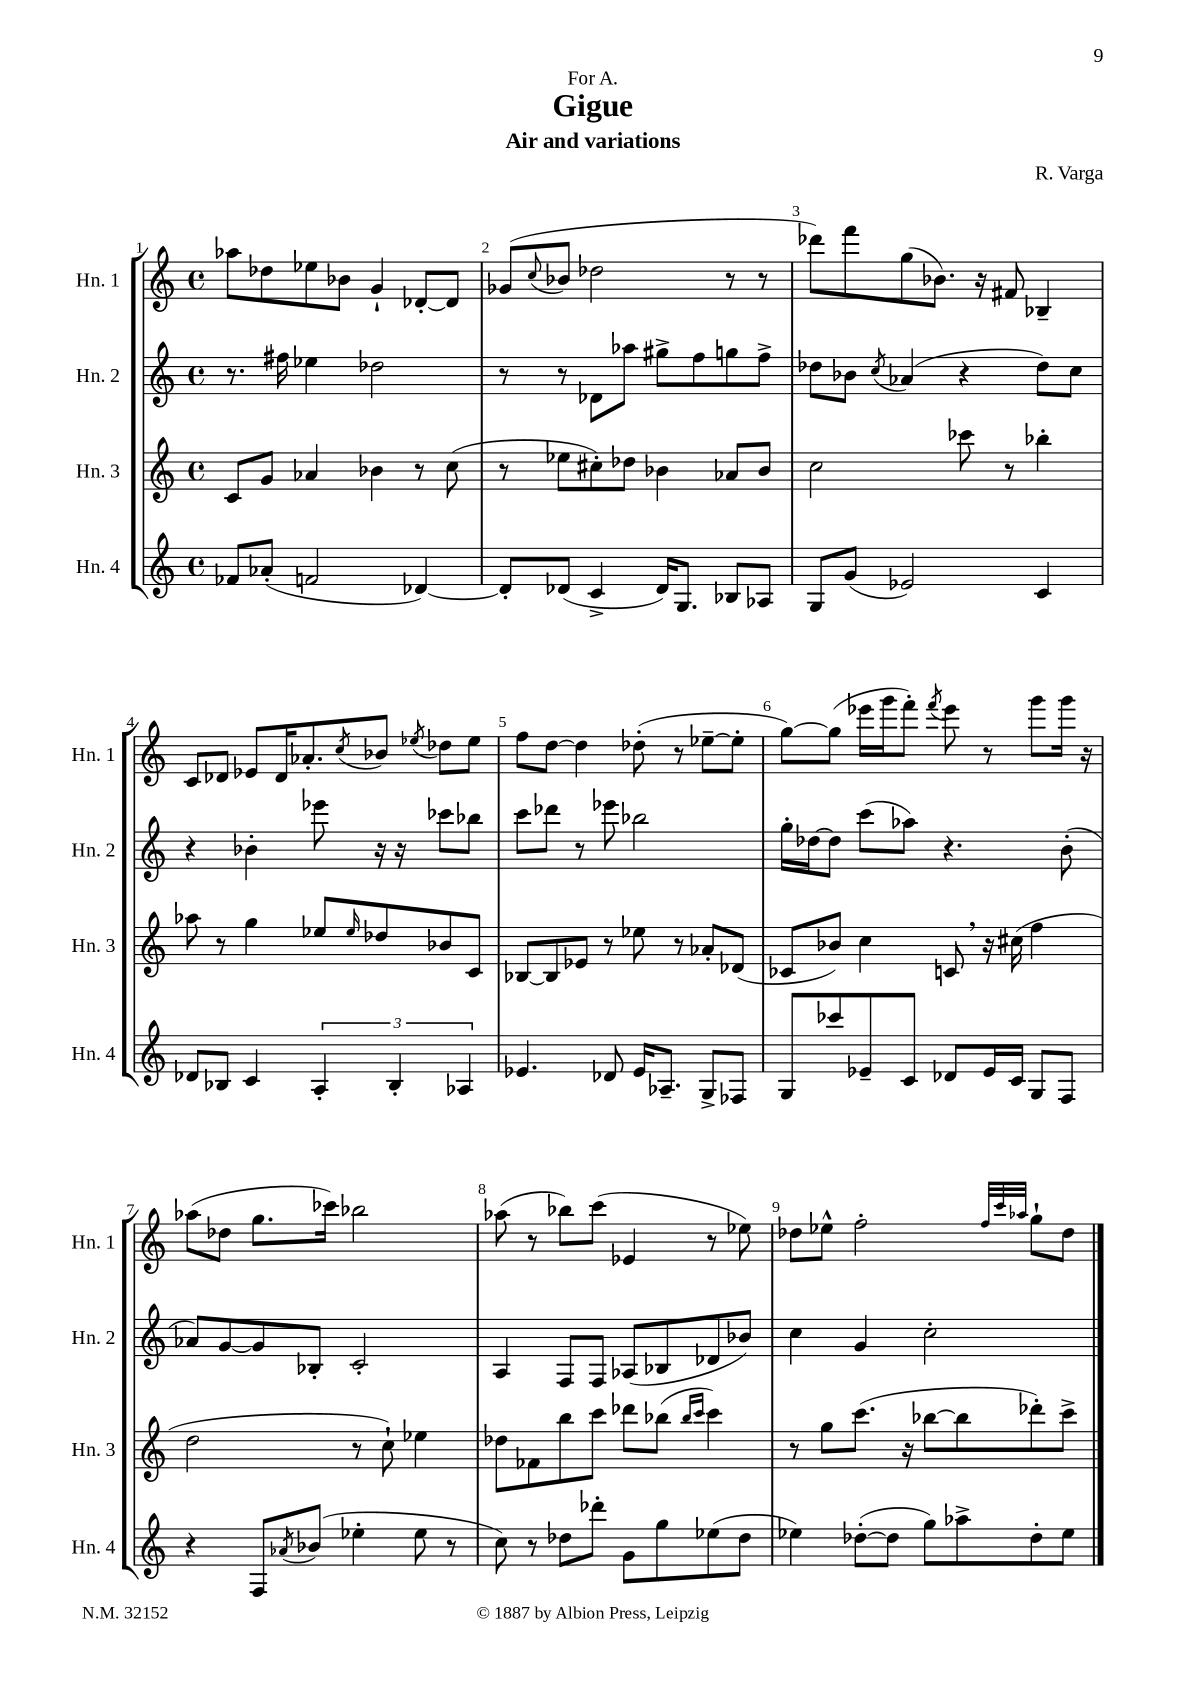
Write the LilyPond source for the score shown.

\header { title = "Gigue" composer = "R. Varga" subtitle = "Air and variations" dedication = "For A." }
<<
\new StaffGroup <<
\new Staff = "s0" \with { instrumentName = "Hn. 1" shortInstrumentName = "Hn. 1" } {
    \clef treble \key c \major \defaultTimeSignature \time 4/4
    aes''8 des''8 ees''8 bes'8 g'4-! des'8~-. des'8 |
    ges'8( \appoggiatura { c''8 } bes'8 des''2 r8 r8 |
    des'''8) f'''8 g''8( bes'8.) r16 fis'8 bes4-- |
    c'8 des'8 ees'8 des'16 aes'8.-. \acciaccatura { c''8 } bes'8 \acciaccatura { ees''8 } des''8 ees''8 |
    f''8 d''8~ d''4 des''8-.( r8 ees''8~-- ees''8-. |
    g''8~) g''8( ees'''16 g'''16 f'''8-.) \acciaccatura { f'''8 } ees'''8 r8 g'''8 g'''16 r16 |
    aes''8( des''8 g''8. ces'''16) bes''2 |
    aes''8( r8 bes''8) c'''8( ees'4 r8 ees''8) |
    des''8 ees''8-^ f''2-. \grace { f''32 c'''32 aes''32 } g''8-! des''8 \bar "|." |
}
\new Staff = "s1" \with { instrumentName = "Hn. 2" shortInstrumentName = "Hn. 2" } {
    \clef treble \key c \major \defaultTimeSignature \time 4/4
    r8. fis''16 ees''4 des''2 |
    r8 r8 des'8 aes''8 gis''8-> f''8 g''8 f''8-> |
    des''8 bes'8 \acciaccatura { c''8 } aes'4( r4 des''8) c''8 |
    r4 bes'4-. ees'''8 r16 r16 ces'''8 bes''8 |
    c'''8 des'''8 r8 ees'''8 bes''2 |
    g''16-. des''16~ des''8 c'''8( aes''8) r4. b'8-.( |
    aes'8) g'8~ g'8 bes8-. c'2-. |
    a4 f8 f8 aes8( bes8 des'8 bes'8) |
    c''4 g'4 c''2-. \bar "|." |
}
\new Staff = "s2" \with { instrumentName = "Hn. 3" shortInstrumentName = "Hn. 3" } {
    \clef treble \key c \major \defaultTimeSignature \time 4/4
    c'8 g'8 aes'4 bes'4 r8 c''8( |
    r8 ees''8 cis''8-.) des''8 bes'4 aes'8 bes'8 |
    c''2 ces'''8 r8 bes''4-. |
    aes''8 r8 g''4 ees''8 \grace { ees''16 } des''8 bes'8 c'8 |
    bes8~ bes8 ees'8 r8 ees''8 r8 aes'8-. des'8( |
    ces'8 bes'8) c''4 c'8 \breathe r16 cis''16( f''4 |
    d''2 r8 c''8-!) ees''4 |
    des''8 fes'8 b''8 c'''8 des'''8 bes''8( \grace { bes''16 c'''16 } c'''4) |
    r8 g''8 c'''8.( r16 bes''8~ bes''8 des'''8-.) c'''8-> \bar "|." |
}
\new Staff = "s3" \with { instrumentName = "Hn. 4" shortInstrumentName = "Hn. 4" } {
    \clef treble \key c \major \defaultTimeSignature \time 4/4
    fes'8 aes'8-.( f'2 des'4~) |
    des'8-. des'8( c'4-> des'16) g8. bes8 aes8 |
    g8 g'8( ees'2) c'4 |
    des'8 bes8 c'4 \tuplet 3/2 { a4-. bes4-. aes4 } |
    ees'4. des'8 ees'16 aes8.-- g8-> fes8 |
    g8 ces'''8 ees'8-- c'8 des'8 ees'16 c'16 g8 f8 |
    r4 f8 \acciaccatura { aes'8 } bes'8( ees''4-. ees''8 r8 |
    c''8) r8 des''8 des'''8-. g'8 g''8 ees''8( des''8 |
    ees''4) des''8~-.( des''8 g''8) aes''8-> des''8-. ees''8 \bar "|." |
}
>>
>>
\layout { \context { \Score \override BarNumber.break-visibility = ##(#f #t #t) barNumberVisibility = #all-bar-numbers-visible } }
